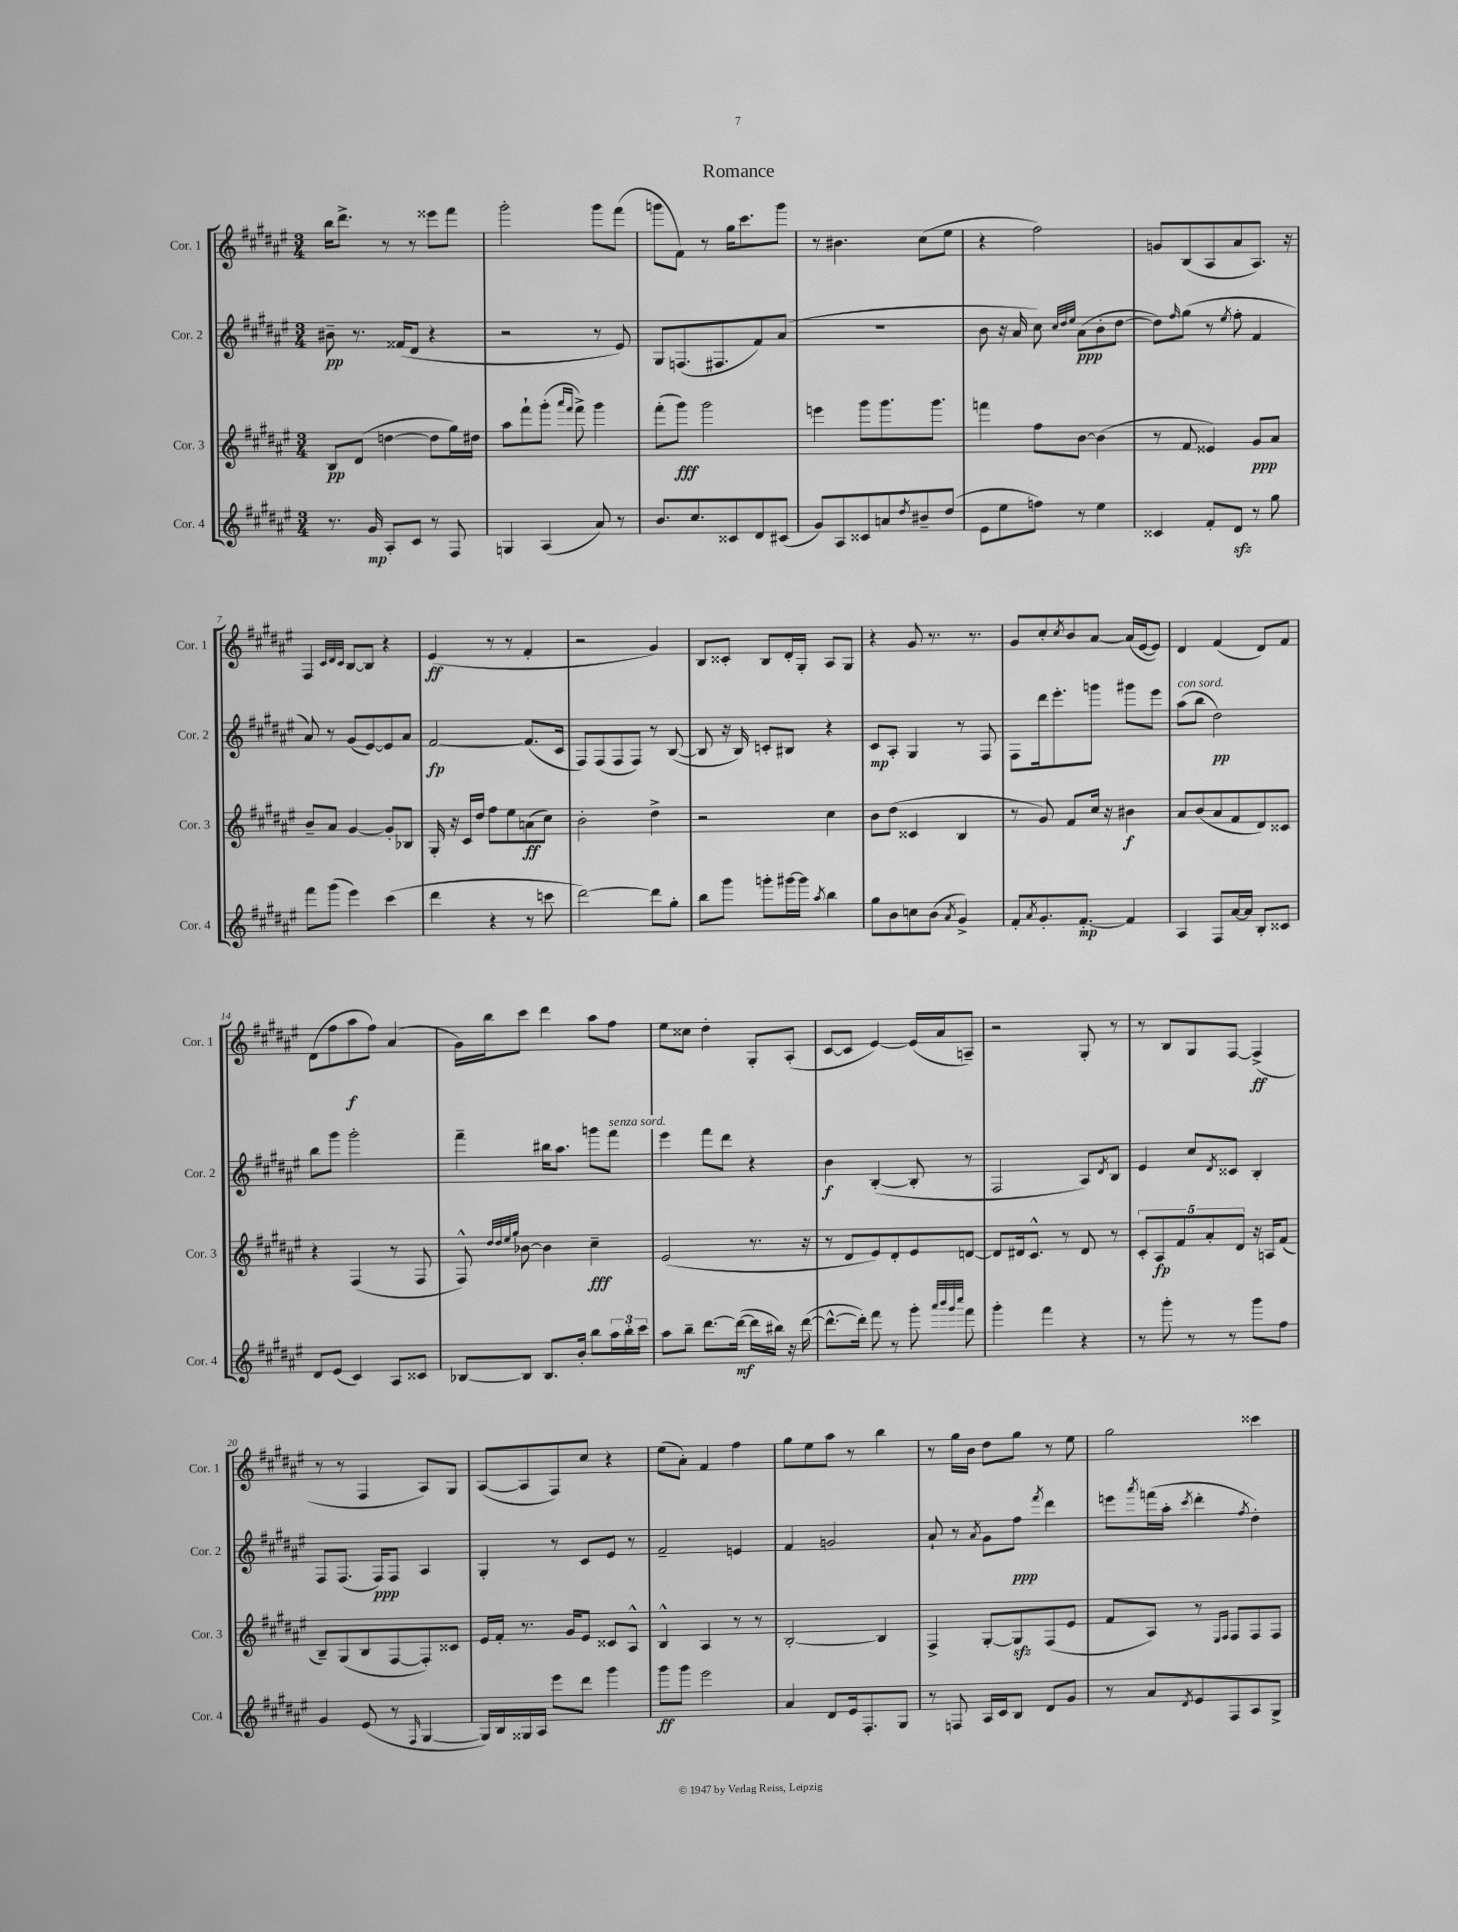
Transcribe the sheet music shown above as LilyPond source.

\header { title = "Romance" }
<<
\new StaffGroup <<
\new Staff = "s0" \with { instrumentName = "Cor. 1" shortInstrumentName = "Cor. 1" } {
    \clef treble \key fis \major \numericTimeSignature \time 3/4
    b''16 dis'''8.-> r8 r8 eisis'''8 fis'''8 |
    gis'''2-. gis'''8 fis'''8( |
    g'''8 fis'8) r8 gis''16 cis'''8. g'''8 |
    r8 bis'4. cis''8( eis''8 |
    r4 fis''2) |
    g'8 b8( ais8 ais'8 ais8.) r16 |
    fis4 \grace { cis'32 dis'32 cis'32 } b8~ b8 r4 |
    eis'4\ff( r8 r8 fis'4-. |
    r2 gis'4) |
    b8 cisis'8-. b8 dis'16-. gis16-. ais8 gis8 |
    r4 gis'8 r8. r8. |
    gis'8 cis''8-. \acciaccatura { cis''8 } b'8 ais'8~ ais'16( eis'16~ eis'8) |
    dis'4 fis'4( dis'8) fis'8 |
    dis'8( fis''8 ais''8\f fis''8) ais'4( |
    gis'16) b''16 cis'''8 dis'''4 ais''8 fis''8 |
    eis''8 cisis''8 dis''4-. gis8-. ais8-.( |
    cis'8~ cis'8 eis'4~) eis'16( ais'16 a8--) |
    r2 gis8-. r8 |
    r8 b8 gis8 fis8~ fis4->\ff( |
    r8 r8 fis4 ais8) gis8 |
    ais8~( ais8 fis8) cis''8 r4 |
    eis''8( ais'8-.) fis'4 fis''4 |
    gis''8 eis''8 ais''8 r8 b''4 |
    r8 gis''16 b'16 dis''8 gis''8 r8 eis''8 |
    gis''2 cisis'''4 \bar "|." |
}
\new Staff = "s1" \with { instrumentName = "Cor. 2" shortInstrumentName = "Cor. 2" } {
    \clef treble \key fis \major \numericTimeSignature \time 3/4
    bis'8--\pp r8. fisis'16( dis'8 r4 |
    r2 r8 eis'8) |
    gis8 f8.( fis8. fis'8) ais'8( |
    R2. |
    b'8 r16 ais'16 cis''8) \grace { cis''32 dis''32 eis''32 } ais'8\ppp( b'8-. dis''8~ |
    dis''8) \grace { fis''16 } gis''8( r8 \acciaccatura { eis''8 } fis''8-. fis'4 |
    ais'8) r8 gis'8( eis'8~) eis'8 ais'8 |
    fis'2~\fp fis'8.( cis'16 |
    fis8) fis8( fis8 fis8) r8 b8~( |
    b8 r16 b16) c'8-. bis8 r4 |
    cis'8\mp ais8-. gis4 r8 fis8 |
    fis8 dis'''16 eis'''8.-. g'''8 gis'''8 eis'''8 |
    ais''8^\markup { \italic "con sord." }( b''8 dis''2\pp) |
    b''8 gis'''8 gis'''2-. |
    fis'''4-- bis''16 ais''8. g'''8 fis'''8^\markup { \italic "senza sord." } |
    eis'''4 fis'''8 dis'''8 r4 |
    b'4\f b4~-.( b8-. r8 |
    fis2 ais8) \acciaccatura { dis'8 } b8 |
    eis'4 cis''8 \acciaccatura { dis'8 } cisis'8 b4-. |
    fis8 fis8.( fis16\ppp) fis8 ais4 |
    gis4-. r8 cis'8 eis'8 r8 |
    fis'2-- e'4 |
    fis'4 g'2 |
    ais'8-! r8 \acciaccatura { ais'8 } gis'8 fis''8\ppp \acciaccatura { fis'''8 } dis'''4 |
    e'''8 \acciaccatura { ais'''8 } f'''16( ais''16-. \acciaccatura { cis'''8 } dis'''4-. \acciaccatura { fis''8 } dis''4-.) \bar "|." |
}
\new Staff = "s2" \with { instrumentName = "Cor. 3" shortInstrumentName = "Cor. 3" } {
    \clef treble \key fis \major \numericTimeSignature \time 3/4
    b8\pp dis'8( d''4~ d''8 gis''16) dis''16 |
    ais''8 fis'''8-! gis'''8-.( \grace { ais'''16 fis'''16 } fis'''8->) gis'''4 |
    fis'''8-.( gis'''8\fff) gis'''2 |
    e'''4 gis'''8 gis'''8. gis'''8. |
    f'''4 fis''8 b'8~ b'4( |
    r8 fis'8 eisis'4) gis'8\ppp ais'8 |
    b'8-- ais'8 gis'4~ gis'8-. bes8 |
    gis16-. r16 cis'16 dis''16 fis''8 eis''8 a'8\ff( cis''8) |
    b'2-. dis''4-> |
    r2 cis''4 |
    b'8 dis''8( cisis'4 b4 |
    r8 gis'8) fis'8 cis''16 r16 bis'4\f |
    ais'8 b'8( ais'8 fis'8 dis'8) cisis'8 |
    r4 fis4( r8 fis8 |
    fis8-^) \grace { dis''32 dis''32 eis''32 gis''32 } bes'8~ bes'4 cis''4--\fff |
    eis'2( r8. r16 |
    r8 dis'8 eis'8) dis'8-. eis'8 d'8~ |
    d'8 dis'16 cis'8.-^ r8 dis'8 r8 |
    \tuplet 5/4 { cis'8-. ais8\fp fis'8 ais'8-. dis'8 } r16 a16 fis'8( |
    b8--) gis8( b8 fis8~ fis8-.) cisis'8 |
    eis'16 fis'16-. r8. gis'16 eis'8 cisis'8 ais8-^ |
    b4-^ ais4 r8 r8 |
    b2~-. b4 |
    fis4-> gis8~-. gis8\sfz fis8( eis'8 |
    fis'8 ais8) r8 \grace { eis16 fis16 } fis8 fis8 fis8 \bar "|." |
}
\new Staff = "s3" \with { instrumentName = "Cor. 4" shortInstrumentName = "Cor. 4" } {
    \clef treble \key fis \major \numericTimeSignature \time 3/4
    r8. gis'16\mp ais8-. cis'8 r8 fis8 |
    g4 ais4( ais'8) r8 |
    b'8. cis''8. cisis'8 dis'8 cis'8( |
    gis'8) ais8 cisis'8 a'8 \acciaccatura { dis''8 } bis'8-- dis''8( |
    eis'8 eis''8 f''8) r8 eis''4 |
    cisis'4 fis'8-. dis'8\sfz r8 gis''8 |
    fis'''8 gis'''8( eis'''4) cis'''4( |
    dis'''4 r4 r8 c'''8 |
    dis'''2~) dis'''8 gis''8-. |
    b''8 gis'''8 g'''8-. gis'''16~ gis'''16 \acciaccatura { ais''8 } b''4 |
    gis''8 b'8 c''8 b'8( \acciaccatura { ais'8 } gis'4->) |
    fis'8-. \acciaccatura { ais'8 } gis'8.-. fis'8.~-.\mp fis'4 |
    ais4 fis8 ais'16~ ais'16 b8-. cisis'8 |
    dis'8 eis'8( cis'4) ais8 cisis'8 |
    bes8~ bes8 bes8. b'16-. b''8 \tuplet 3/2 { ais''16 b''16-. cis'''16 } |
    ais''8 b''8-- dis'''8.~ dis'''16~\mf( dis'''16 bis''16) r16 dis'''16~( |
    dis'''8.~-^ dis'''16-.) fis'''8 r8 gis'''8-. \grace { ais'''32 b'''32 gis'''32 cis''''32 } fis'''8 |
    gis'''4-. fis'''4 r4 |
    r8 gis'''8-. r8 r8 gis'''8 fis''8 |
    gis'4 eis'8( r8 \grace { fis16 } gis4~ |
    gis16) b16 gisis16 ais16 eis'''8 dis'''8 gis'''4 |
    gis'''8\ff gis'''8 eis'''2 |
    ais'4 dis'8 eis'16 fis8.-. gis8 |
    r8 f8 ais16 cis'16 b8 dis'8 gis'8 |
    r8 ais'8 \acciaccatura { dis'8 } eis'8 fis8 ais8 gis8-> \bar "|." |
}
>>
>>
